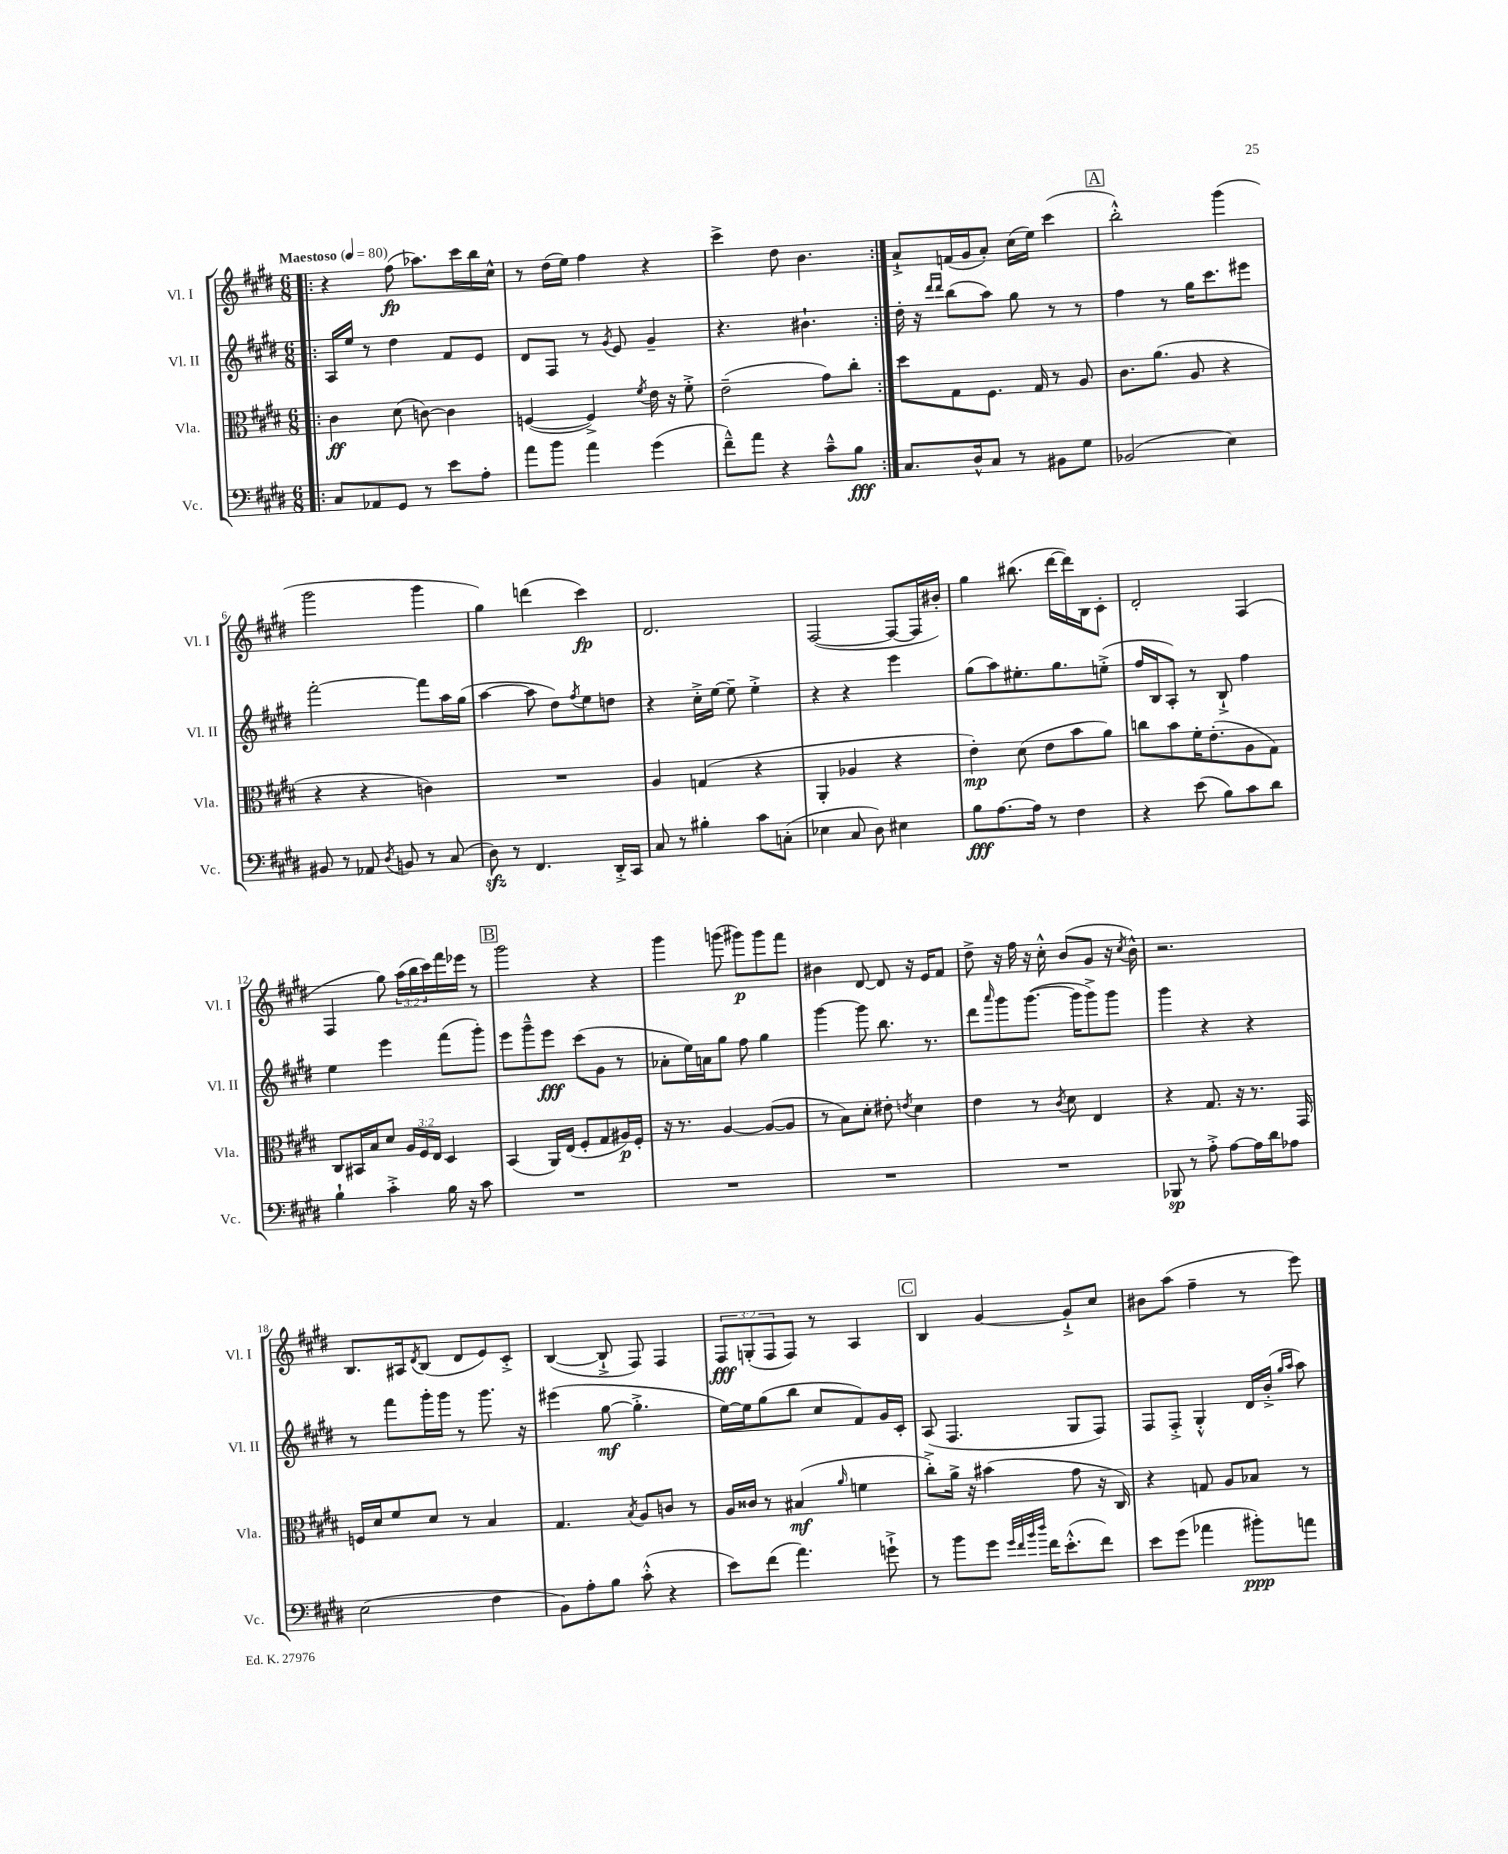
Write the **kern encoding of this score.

**kern	**dynam	**kern	**dynam	**kern	**dynam	**kern	**dynam
*part4	*part4	*part3	*part3	*part2	*part2	*part1	*part1
*staff4	*staff4	*staff3	*staff3	*staff2	*staff2	*staff1	*staff1
*I"Vc.	*	*I"Vla.	*	*I"Vl. II	*	*I"Vl. I	*
*I'Vc.	*	*I'Vla.	*	*I'Vl. II	*	*I'Vl. I	*
*clefF4	*	*clefC3	*	*clefG2	*	*clefG2	*
*k[f#c#g#d#]	*	*k[f#c#g#d#]	*	*k[f#c#g#d#]	*	*k[f#c#g#d#]	*
*M6/8	*	*M6/8	*	*M6/8	*	*M6/8	*
*MM80	*	*MM80	*	*MM80	*	*MM80	*
=1!|:	=1!|:	=1!|:	=1!|:	=1!|:	=1!|:	=1!|:	=1!|:
!	!	!	!	!	!	!LO:TX:a:B:t=Maestoso	!
8C#/L	.	4c#\	ff	16A/LL	.	4r	.
.	.	.	.	16ee/JJ	.	.	.
8AA-X/	.	.	.	8r	.	.	.
8GG#/J	.	(8d#\	.	4dd#\	.	(8ff#\	fp
8r	.	[8cn\)	.	.	.	8.aa-X\L)	.
8e\L	.	4c\]	.	8f#/L	.	.	.
.	.	.	.	.	.	16ccc#\L	.
8A'\J	.	.	.	8e/J	.	16bb\	.
.	.	.	.	.	.	16cc#^^\JJ	.
=2	=2	=2	=2	=2	=2	=2	=2
8a\L	.	([4Fn/	.	8d#/L	.	8r	.
8b\J	.	.	.	8F#/J	.	(16dd#\LL	.
.	.	.	.	.	.	16ee\JJ)	.
4a\	.	4F^/])	.	8r	.	4ff#\	.
.	.	.	.	8qg#/	.	.	.
.	.	.	.	8e/	.	.	.
.	.	8qf#/	.	.	.	.	.
(4g#\	.	16e\	.	4g#~/	.	4r	.
.	.	16r	.	.	.	.	.
.	.	8f#'^\	.	.	.	.	.
=3	=3	=3	=3	=3	=3	=3	=3
8f#~^^\L)	.	(2e~\	.	4.r	.	4ccc#^\	.
8a\J	.	.	.	.	.	.	.
4r	.	.	.	.	.	8dd#\	.
.	.	.	.	4.b#X`\	.	4.b\	.
8c#~^^\L	.	8g#\L)	.	.	.	.	.
8B\J	fff	8cc#'\J	.	.	.	.	.
=4:|!	=4:|!	=4:|!	=4:|!	=4:|!	=4:|!	=4:|!	=4:|!
8.C#/L	.	8dd#\L	.	16dd#'\	.	8a`^/L	.
.	.	.	.	16r	.	.	.
.	.	.	.	16qqddd#/LL	.	.	.
.	.	.	.	16qqddd#/JJ	.	.	.
.	.	8G#\	.	(8bb\L	.	(16fn/L	.
16D#^^/k	.	.	.	.	.	16g#/J	.
8C#/J	.	8.F#\J	.	8aa\J)	.	8a'/J)	.
8r	.	.	.	8gg#\	.	(16cc#\LL	.
.	.	16G#/	.	.	.	16ee\JJ)	.
8BB#X\L	.	8r	.	8r	.	(4ccc#\	.
8G#\J	.	8A/	.	8r	.	.	.
!!LO:REH:place=s1:t=A
=5	=5	=5	=5	=5	=5	=5	=5
(2BB-X/	.	8.c#\L	.	4ff#\	.	2bb'^^\)	.
.	.	(8.a\J	.	.	.	.	.
.	.	.	.	8r	.	.	.
.	.	8A/	.	16gg#\KL	.	.	.
.	.	.	.	8.ccc#\	.	.	.
4E\)	.	4r	.	.	.	(4ggg#\	.
.	.	.	.	8eee#X\J	.	.	.
!!LO:LB:g=z
=6	=6	=6	=6	=6	=6	=6	=6
8BB#X/	.	4r	.	[2fff#'\	.	2ggg#\	.
8r	.	.	.	.	.	.	.
8AA-X/	.	4r	.	.	.	.	.
8qD#/	.	.	.	.	.	.	.
8BBn/	.	.	.	.	.	.	.
8r	.	4cn\)	.	8fff#\L]	.	4ggg#\	.
(8C#/	.	.	.	16aa\L	.	.	.
.	.	.	.	(16gg#\JJ	.	.	.
=7	=7	=7	=7	=7	=7	=7	=7
8D#zz\)	.	2.r	.	[4aa\	.	4gg#\)	.
8r	.	.	.	.	.	.	.
4.FF#/	.	.	.	8aa\]	.	(4dddn\	.
.	.	.	.	8dd#\L)	.	.	.
.	.	.	.	8qff#/	.	.	.
.	.	.	.	8ee\	.	4ccc#\)	fp
16DD#'^/LL	.	.	.	8ddn\J	.	.	.
16CC#/JJ	.	.	.	.	.	.	.
=8	=8	=8	=8	=8	=8	=8	=8
8C#/	.	4A/	.	4r	.	2.d#/	.
8r	.	.	.	.	.	.	.
4B#X'\	.	(4Gn/	.	16cc#'^\LL	.	.	.
.	.	.	.	[16ee\JJ	.	.	.
.	.	.	.	8ee~\]	.	.	.
8c#\L	.	4r	.	4ee'^\	.	.	.
(8Cn'\J	.	.	.	.	.	.	.
=9	=9	=9	=9	=9	=9	=9	=9
4E-X\	.	4AA'/	.	4r	.	([2F#/	.
8C#/	.	4A-X/	.	4r	.	.	.
8D#\)	.	.	.	.	.	.	.
4E#X\	.	4r	.	4eee\	.	8F#/L_	.
.	.	.	.	.	.	16F#/L]	.
.	.	.	.	.	.	16b#X'/JJ)	.
=10	=10	=10	=10	=10	=10	=10	=10
8B\L	fff	4e'\)	mp	(8gg#\L	.	4gg#\	.
[8.A\	.	.	.	8aa\)	.	.	.
.	.	(8d#\	.	8.ee#X'\	.	(8.bb#X\	.
16A\Jk]	.	.	.	.	.	.	.
8r	.	8e\L	.	.	.	.	.
.	.	.	.	8.gg#\	.	[16ddd#\LL	.
4F#\	.	8b\	.	.	.	16ddd#\])	.
.	.	.	.	.	.	16B\J	.
.	.	8a\J)	.	(8een'^\J	.	8c#'\J	.
=11	=11	=11	=11	=11	=11	=11	=11
4r	.	8ccn\L	.	16ff#/LL	.	2d#'/	.
.	.	.	.	16B/J	.	.	.
.	.	8b\	.	8A'/J)	.	.	.
(8e\	.	16f#'\K	.	8r	.	.	.
.	.	(8.e'\	.	.	.	.	.
8B\L)	.	.	.	8B`^/	.	.	.
8c#\	.	8A\	.	4ff#\	.	(4F#/	.
8d#\J	.	8G#\J)	.	.	.	.	.
!!LO:LB:g=z
=12	=12	=12	=12	=12	=12	=12	=12
4B`\	.	8C#/L	.	4ee\	.	4F#/	.
.	.	16BB#X/L	.	.	.	.	.
.	.	16B/J	.	.	.	.	.
4c#'^\	.	8d#/J	.	4eee\	.	8gg#\)	.
.	.	24A/LL	.	.	.	(24aa\LL	.
.	.	24F#/	.	.	.	24bb\	.
.	.	24E/JJ	.	.	.	24ccc#\)	.
16B\	.	4D#/	.	(8fff#\L	.	16fff#\	.
16r	.	.	.	.	.	16eee-X\JJ	.
8c#\	.	.	.	8ggg#'\J)	.	8r	.
!!LO:REH:place=s1:t=B
=13	=13	=13	=13	=13	=13	=13	=13
2.r	.	(4BB/	.	8eee\L	.	2ggg#\	.
.	.	.	.	8ggg#~^^\	.	.	.
.	.	16AA/LL)	.	8eee\J	fff	.	.
.	.	(16E/JJ	.	.	.	.	.
.	.	8F#'/L	.	(8ccc#\L	.	.	.
.	.	8G#/	.	8g#\J	.	4r	.
.	.	16A#X/L)	p	8r	.	.	.
.	.	16F#'/JJ	.	.	.	.	.
=14	=14	=14	=14	=14	=14	=14	=14
2.r	.	16r	.	8a-X'\L	.	4ggg#\	.
.	.	8.r	.	.	.	.	.
.	.	.	.	16ee\L)	.	.	.
.	.	.	.	16an\J	.	.	.
.	.	[4A/	.	8gg#\J	.	(8gggn\	.
.	.	.	.	8ff#\	.	8ggg#X\L)	p
.	.	(8A/L_	.	4gg#\	.	8ggg#\	.
.	.	8A/J]	.	.	.	8fff#\J	.
=15	=15	=15	=15	=15	=15	=15	=15
2.r	.	8r	.	[4ggg#\	.	4b#X\	.
.	.	8B\L)	.	.	.	.	.
.	.	8d#'\J	.	8ggg#\]	.	[8d#/	.
.	.	8e#X'\	.	8.bb\	.	8d#/]	.
.	.	8qen/	.	.	.	.	.
.	.	4d#\	.	.	.	16r	.
.	.	.	.	8.r	.	16e/KL	.
.	.	.	.	.	.	8f#/J	.
=16	=16	=16	=16	=16	=16	=16	=16
2.r	.	4e\	.	8ddd#\L	.	8dd#^\	.
.	.	.	.	16qqaaa/	.	.	.
.	.	.	.	8ggg#\	.	16r	.
.	.	.	.	.	.	16ff#\	.
.	.	8r	.	([8.ggg#\J	.	16r	.
.	.	.	.	.	.	16cc#'^^\	.
.	.	8qc#/	.	.	.	.	.
.	.	8d#\	.	.	.	(8b/L	.
.	.	.	.	16ggg#\KL]	.	.	.
.	.	4E/	.	8ggg#^\)	.	8g#/J	.
.	.	.	.	8ggg#\J	.	16r	.
.	.	.	.	.	.	8qcc#/	.
.	.	.	.	.	.	16b^^\)	.
=17	=17	=17	=17	=17	=17	=17	=17
8BBB-X/	sp	4r	.	4ggg#\	.	2.r	.
8r	.	.	.	.	.	.	.
8A'^\	.	8.G#/	.	4r	.	.	.
[8A\L	.	.	.	.	.	.	.
.	.	16r	.	.	.	.	.
16A\L]	.	8.r	.	4r	.	.	.
16d#\J	.	.	.	.	.	.	.
8A-X\J	.	.	.	.	.	.	.
.	.	16GG#/	.	.	.	.	.
!!LO:LB:g=z
=18	=18	=18	=18	=18	=18	=18	=18
(2E\	.	16Fn/LL	.	8r	.	8.B/L	.
.	.	16d#/J	.	.	.	.	.
.	.	8f#/	.	8fff#\L	.	.	.
.	.	.	.	.	.	16A#X/k	.
.	.	.	.	.	.	8qd#/	.
.	.	8d#/J	.	16ggg#'\L	.	(8B/J	.
.	.	.	.	16ggg#\JJ	.	.	.
.	.	8r	.	8r	.	8d#/L	.
4F#\	.	4B/	.	8.ggg#\	.	8e/)	.
.	.	.	.	.	.	8c#'^/J	.
.	.	.	.	16r	.	.	.
=19	=19	=19	=19	=19	=19	=19	=19
8BB\L)	.	4.G#/	.	(4eee#X\	.	([4B/	.
8A'\	.	.	.	.	.	.	.
8B\J	.	.	.	[8gg#\	mf	8B`^/]	.
.	.	8qB/	.	.	.	.	.
(8c#'^^\	.	8A/L	.	4.gg#'^\]	.	8F#/)	.
4r	.	8cn/J	.	.	.	4F#/	.
.	.	8r	.	.	.	.	.
=20	=20	=20	=20	=20	=20	=20	=20
8e\L)	.	16A/LL	.	[16ee\LL)	.	12F#/L	fff
.	.	16c##X/JJ	.	16ee\J]	.	.	.
.	.	.	.	.	.	(12Gn'/	.
(8f#\J	.	8r	.	(8gg#\	.	.	.
.	.	.	.	.	.	12F#/	.
4.a\)	.	(4B#X/	mf	8bb\J	.	8F#/J)	.
.	.	.	.	8cc#/L	.	8r	.
.	.	16qqa/	.	.	.	.	.
.	.	4fn\	.	8f#/)	.	4A/	.
8gn`^\	.	.	.	16g#/L	.	.	.
.	.	.	.	16c#'/JJ	.	.	.
!!LO:REH:place=s1:t=C
=21	=21	=21	=21	=21	=21	=21	=21
8r	.	8cc#'^\L)	.	(8A/	.	4B/	.
8b\L	.	16a^\Jk	.	4.F#/	.	.	.
.	.	16r	.	.	.	.	.
8g#\J	.	(4b#X\	.	.	.	[4g#/	.
32qqg#/LLL	.	.	.	.	.	.	.
32qqf#/	.	.	.	.	.	.	.
32qqb/	.	.	.	.	.	.	.
32qqdd#/JJJ	.	.	.	.	.	.	.
16f#\KL	.	.	.	.	.	.	.
(8.e'^^\	.	.	.	.	.	.	.
.	.	8g#\	.	8G#/L	.	8g#`^/L]	.
8f#\J)	.	16r	.	8F#/J)	.	8cc#/J	.
.	.	16C#/)	.	.	.	.	.
=22	=22	=22	=22	=22	=22	=22	=22
8e\L	.	4r	.	8F#/L	.	8b#X\L	.
(8g#\J	.	.	.	8F#'^/J	.	(8aa\J	.
4a-X\	.	8Gn/	.	4G#'^^/	.	4ff#~\	.
.	.	8A/L	.	.	.	.	.
8b#X'\L)	ppp	8B-X/J	.	16d#/LL	.	8r	.
.	.	.	.	(16b'^/JJ	.	.	.
.	.	.	.	16qqgg#/LL	.	.	.
.	.	.	.	16qqaa/JJ	.	.	.
8an\J	.	8r	.	8aa\)	.	8eee\)	.
==	==	==	==	==	==	==	==
*-	*-	*-	*-	*-	*-	*-	*-
